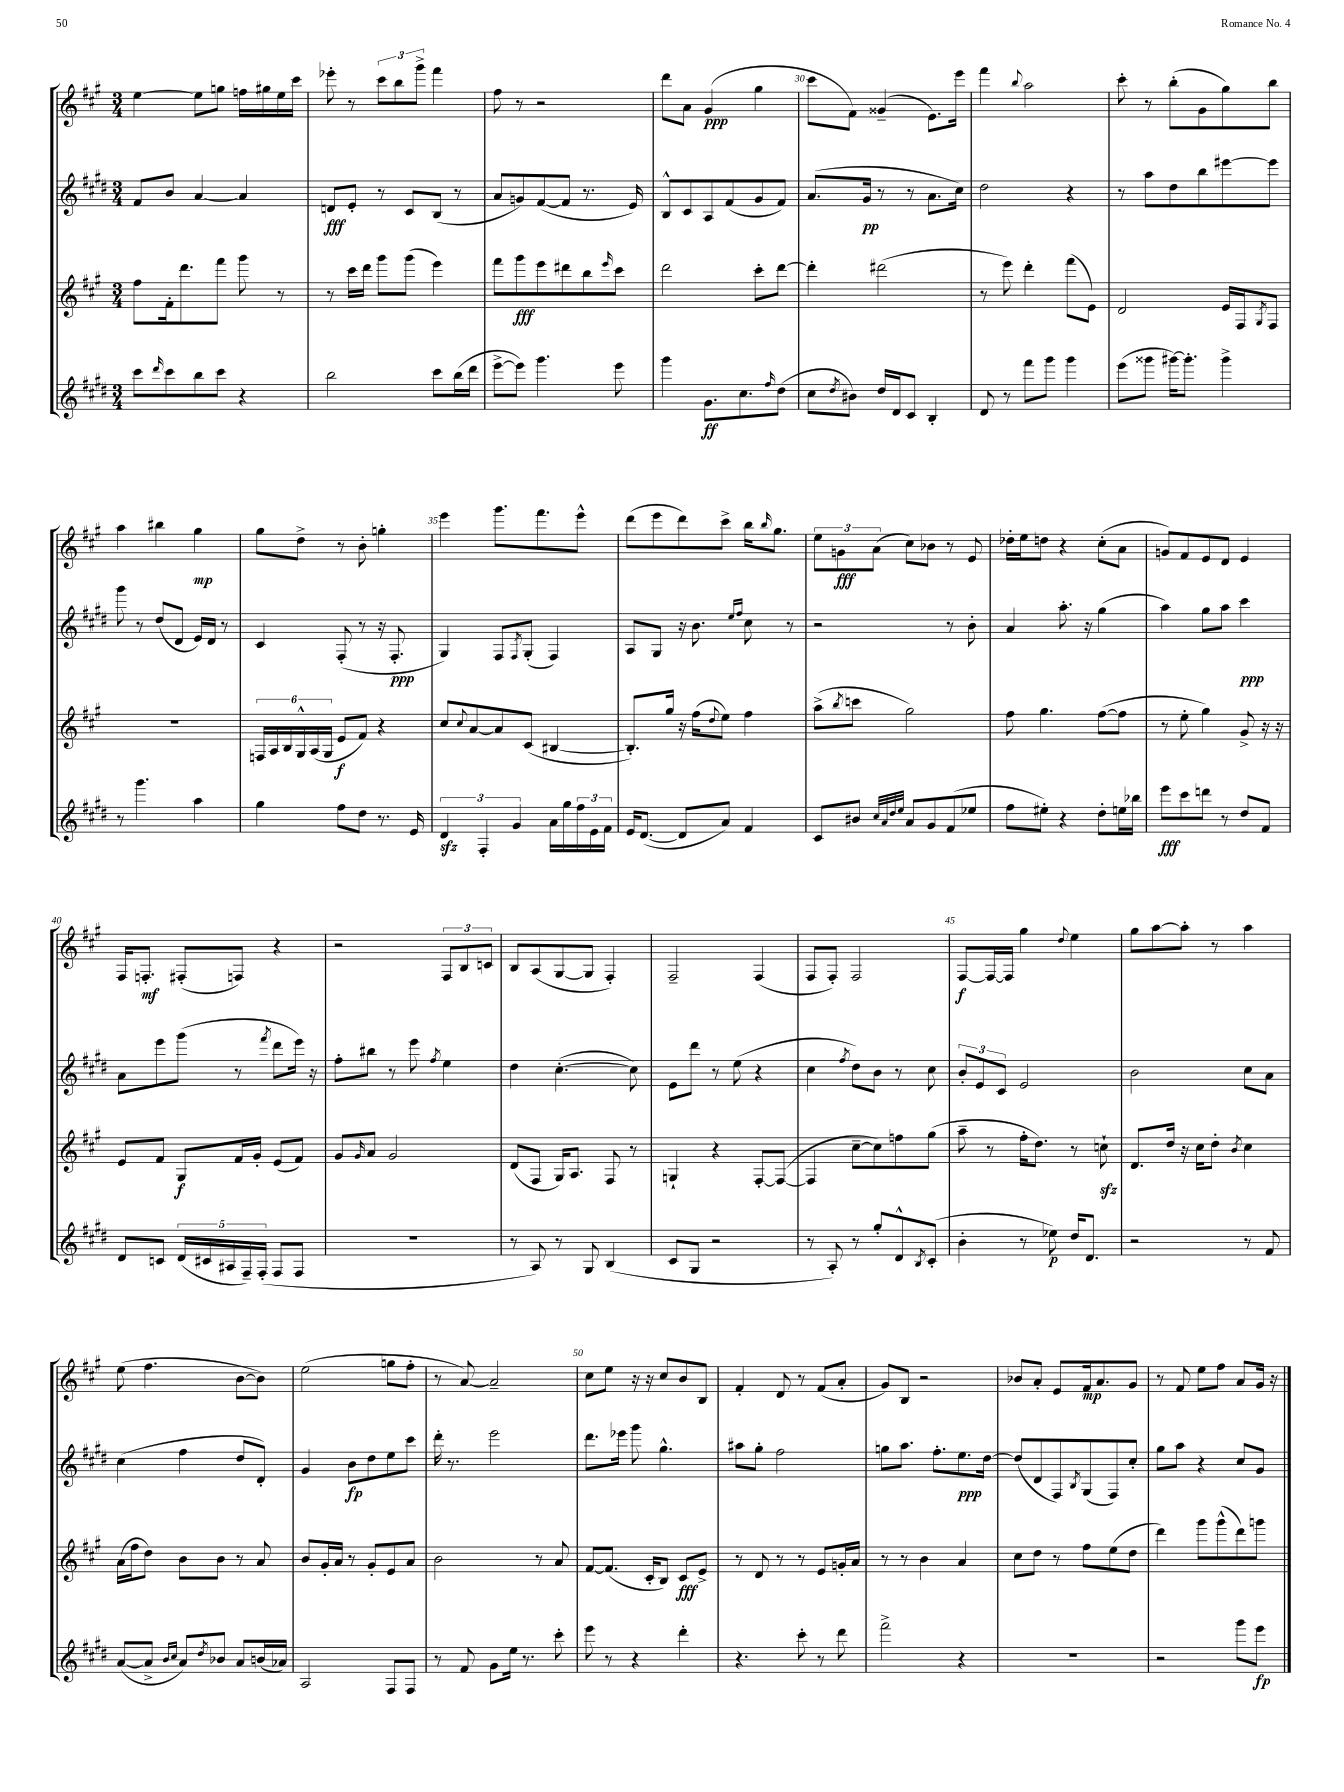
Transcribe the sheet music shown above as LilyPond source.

<<
\new StaffGroup <<
\new Staff = "s0" {
    \clef treble \key a \major \numericTimeSignature \time 3/4
    e''4~ e''8 g''8 f''16 gis''16 e''16 cis'''16 |
    ees'''8-. r8 \tuplet 3/2 { cis'''8 b''8 gis'''8-> } fis'''4 |
    fis''8 r8 r2 |
    d'''8 a'8 gis'4\ppp( gis''4 |
    cis'''8 fis'8) gisis'4--( e'8.) e'''16 |
    fis'''4 \appoggiatura { b''8 } a''2 |
    cis'''8-. r8 b''8-.( gis'8 gis''8) b''8 |
    a''4 bis''4 gis''4\mp |
    gis''8 d''8-> r8 b'8-. g''4-. |
    e'''4 gis'''8. fis'''8. e'''8-^ |
    d'''8( e'''8 d'''8) cis'''8-> b''16 \grace { b''16 } gis''8. |
    \tuplet 3/2 { e''8 g'8\fff a'8( } cis''8) bes'8 r8 e'8 |
    des''16-. e''16 d''8 r4 cis''8-.( a'8 |
    g'8) fis'8 e'8 d'8 e'4 |
    fis16 f8.-.\mf fis8-.( f8) r4 |
    r2 \tuplet 3/2 { fis8 b8 c'8 } |
    b8 a8( gis8~ gis8 fis4-.) |
    fis2-- fis4( |
    fis8 fis8-.) fis2 |
    fis8~\f fis16~ fis16 gis''4 \appoggiatura { d''8 } e''4 |
    gis''8 a''8~ a''8-. r8 a''4 |
    e''8( fis''4. b'8~ b'8) |
    e''2( g''8 fis''8-. |
    r8 a'8~) a'2-- |
    cis''8 e''8 r16 r16 cis''8 b'8 b8 |
    fis'4-. d'8 r8 fis'8( a'8-. |
    gis'8) b8 r2 |
    bes'8 a'8-. e'8 fis'16\mp a'8. gis'8 |
    r8 fis'8 e''8 fis''8 a'8 gis'16 r16 \bar "|." |
}
\new Staff = "s1" {
    \clef treble \key e \major \numericTimeSignature \time 3/4
    fis'8 b'8 a'4~ a'4 |
    d'8\fff e'8-. r8 cis'8 b8( r8 |
    a'8 g'8) fis'8~( fis'8 r8. e'16) |
    b8-^ cis'8 a8 fis'8( gis'8 fis'8) |
    a'8.( gis'16\pp r8 r8 a'8. cis''16) |
    dis''2 r4 |
    r8 a''8 dis''8 b''8 eis'''8~ eis'''8 |
    gis'''8 r8 dis''8( dis'8 e'16) dis'16 r8 |
    cis'4 fis8-.( r8 r16 fis8.-.\ppp |
    gis4) fis8 \acciaccatura { fis8 } gis8-.( fis4) |
    a8 gis8 r16 b'8. \grace { e''16 fis''16 } cis''8 r8 |
    r2 r8 b'8-. |
    a'4 a''8.-. r16 gis''4( |
    a''4) gis''8 a''8 cis'''4\ppp |
    a'8 e'''8 gis'''8( r8 \acciaccatura { fis'''8 } dis'''8 e'''16) r16 |
    fis''8-. bis''8 r8 e'''8 \acciaccatura { fis''8 } e''4 |
    dis''4 cis''4.~-.( cis''8) |
    e'8 dis'''8 r8 e''8( r4 |
    cis''4 \acciaccatura { fis''8 } dis''8) b'8 r8 cis''8 |
    \tuplet 3/2 { b'8-. e'8 cis'8 } e'2 |
    b'2 cis''8 a'8 |
    cis''4( fis''4 dis''8 dis'8-.) |
    gis'4 b'8\fp dis''8 e''8 cis'''8 |
    dis'''16-. r8. e'''2 |
    dis'''8. ees'''16 gis'''8 gis''4.-^ |
    ais''8 gis''8-. fis''2 |
    g''8 a''8. fis''8.-. e''8.\ppp dis''16~ |
    dis''8( dis'8 fis8) \acciaccatura { b8 } gis8( fis8) cis''8-. |
    gis''8 a''8 r4 cis''8 gis'8 \bar "|." |
}
\new Staff = "s2" {
    \clef treble \key a \major \numericTimeSignature \time 3/4
    fis''8 fis'16-. d'''8. fis'''8 gis'''8 r8 |
    r8 cis'''16 d'''16 gis'''8 gis'''8( e'''4) |
    fis'''8 gis'''8\fff e'''8 dis'''8 b''8 \grace { e'''16 } cis'''8 |
    d'''2 cis'''8-. d'''8~ |
    d'''4-. dis'''2( |
    r8 e'''8) d'''4-. fis'''8( e'8) |
    d'2 e'16 fis16 \acciaccatura { gis8 } fis8 |
    R2. |
    \tuplet 6/4 { f16 a16 b16 gis16-^ a16( gis16 } e'8\f fis'8) r4 |
    cis''8 \appoggiatura { cis''8 } a'8~ a'8 cis'8( bis4~ |
    bis8.-.) gis''16 r16 fis''16( \appoggiatura { d''8 } e''8) fis''4 |
    a''8->( \acciaccatura { b''8 } c'''8 gis''2) |
    fis''8 gis''4. fis''8~( fis''8 |
    r8 e''8-. gis''4) gis'8-> r16 r16 |
    e'8 fis'8 gis8\f fis'16 gis'16-. e'8( fis'8) |
    gis'8 \grace { gis'16 } a'8 gis'2 |
    d'8( fis8 gis16) a8. fis8 r8 |
    g4-! r4 fis8~-. fis8~( |
    fis4 cis''8~-- cis''8) f''8 gis''8( |
    a''8-- r8 fis''16-. d''8.) r8 c''8-!\sfz |
    d'8. d''16 r16 cis''16 d''8-. \acciaccatura { b'8 } cis''4 |
    a'16( fis''16 d''8) b'8 b'8 r8 a'8 |
    b'8 gis'16-. a'16 r8 gis'8-. e'8 a'8 |
    b'2 r8 a'8 |
    fis'8~ fis'8.( cis'16-. b8) cis'8\fff e'8-> |
    r8 d'8 r8 r8 e'8 g'16-. a'16 |
    r8 r8 b'4 a'4 |
    cis''8 d''8 r8 fis''8 e''8( d''8 |
    d'''4) gis'''8 gis'''8-^( d'''8) g'''8 \bar "|." |
}
\new Staff = "s3" {
    \clef treble \key e \major \numericTimeSignature \time 3/4
    cis'''8 \grace { dis'''16 } cis'''8 b''8 cis'''8 r4 |
    b''2 cis'''8 b''16( dis'''16 |
    e'''8~-> e'''8) gis'''4. e'''8 |
    gis'''4 gis'8.\ff cis''8. \grace { fis''16 } dis''8( |
    cis''8 \acciaccatura { dis''8 } bis'8) dis''16 dis'16 cis'8 b4-. |
    dis'8 r8 fis'''8 gis'''8 gis'''4 |
    e'''8( gisis'''8 gis'''16~) gis'''8.-. gis'''4-> |
    r8 gis'''4. a''4 |
    gis''4 fis''8 dis''8 r8. e'16 |
    \tuplet 3/2 { dis'4\sfz fis4-. gis'4 } a'16 gis''16 \tuplet 3/2 { fis''16 e'16 fis'16 } |
    e'16 dis'8.~( dis'8 a'8) fis'4 |
    cis'8 bis'8 \grace { cis''32 a'32 dis''32 e''32 } a'8 gis'8 fis'8( ees''8 |
    fis''8 eis''8-.) r4 dis''8-. e''16 bes''16 |
    e'''8\fff cis'''8 d'''8 r8 dis''8 fis'8 |
    dis'8 c'8 \tuplet 5/4 { dis'16( cis'16 ais16 fis16--) fis16-.( } fis8 fis8 |
    R2. |
    r8 a8) r8 gis8 b4( |
    cis'8 gis8 r2 |
    r8 a8-.) r8 gis''8-. dis'8-^ \acciaccatura { b8 } cis'8-.( |
    b'4-. r8 ees''8\p) dis''16 dis'8. |
    r2 r8 fis'8 |
    a'8~( a'8-> \grace { b'16 cis''16 } a'8) \acciaccatura { dis''8 } bes'8 a'8 b'16( aes'16) |
    a2 fis8 fis8 |
    r8 fis'8 gis'8 e''16 r8. cis'''8-. |
    e'''8 r8 r4 dis'''4-. |
    r4. cis'''8-. r8 dis'''8 |
    fis'''2-> r4 |
    R2. |
    r2 gis'''8 e'''8\fp \bar "|." |
}
>>
>>
\layout { \context { \Score currentBarNumber = #26 \override BarNumber.break-visibility = ##(#f #t #t) barNumberVisibility = #(every-nth-bar-number-visible 5) } }
